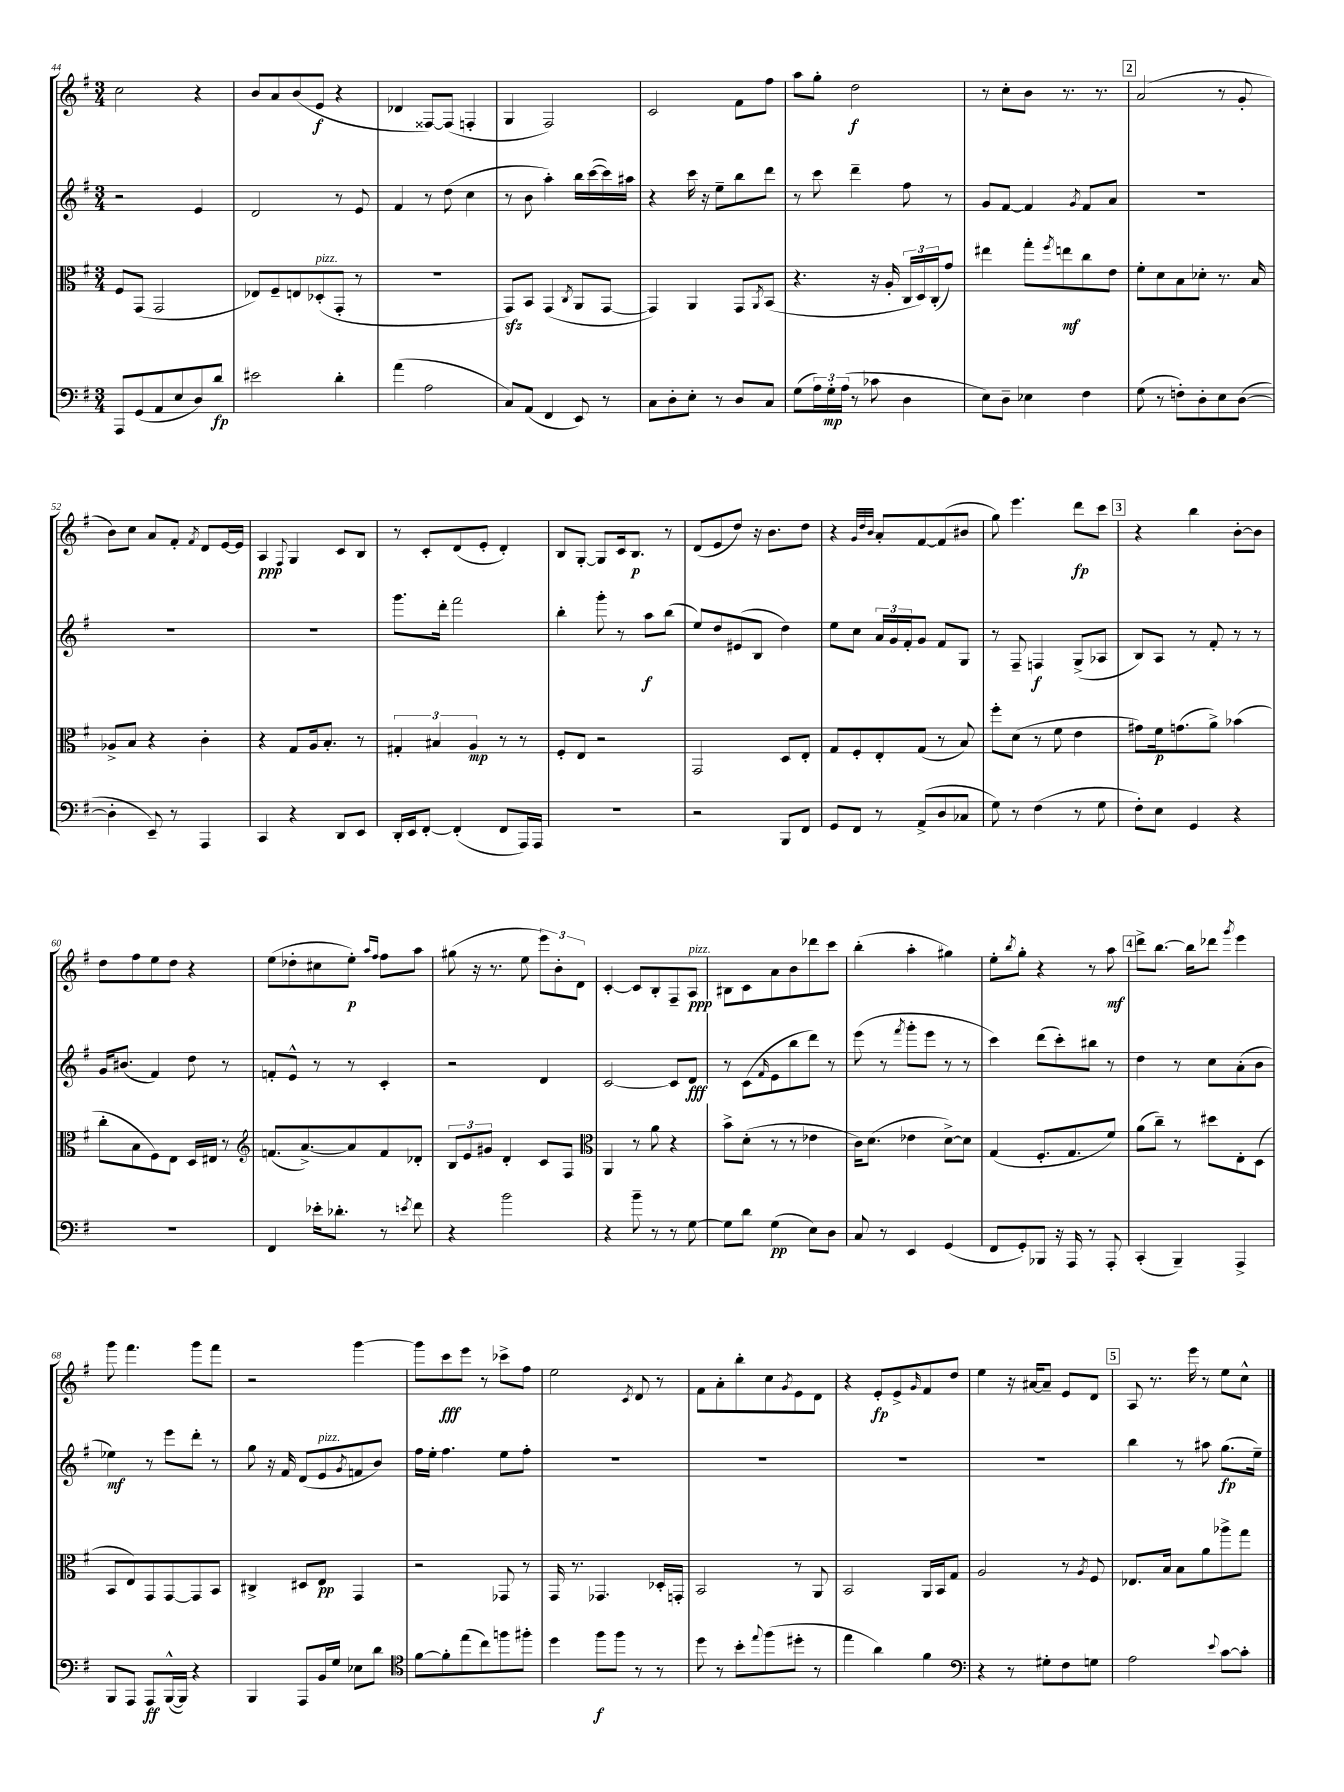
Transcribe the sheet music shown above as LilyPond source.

<<
\new StaffGroup <<
\new Staff = "s0" {
    \clef treble \key g \major \numericTimeSignature \time 3/4
    c''2 r4 |
    b'8 a'8 b'8( e'8\f r4 |
    des'4 fisis8~) fisis8( f4-. |
    g4 fis2) |
    c'2 fis'8 fis''8 |
    a''8 g''8-. d''2\f |
    r8 c''8-. b'8 r8. r8. |
    \mark \markup { \box "2" } a'2( r8 g'8-. |
    b'8) c''8 a'8 fis'8-. \acciaccatura { fis'8 } d'8 e'16~ e'16 |
    a4\ppp \appoggiatura { fis8 } g4 c'8 b8 |
    r8 c'8-. d'8( e'8-. d'4-.) |
    b8 g8~-. g8 c'16 b8.\p r8 |
    d'8( e'8 d''8) r16 b'8. d''8 |
    r4 \grace { g'32 d''32 b'32 } a'8-. fis'8~ fis'8( bis'8 |
    g''8) e'''4. d'''8\fp c'''8 |
    \mark \markup { \box "3" } r4 b''4 b'8~-. b'8 |
    d''8 fis''8 e''8 d''8 r4 |
    e''8( des''8-. cis''8 e''8-.\p) \grace { a''16 fis''16 } fis''8 a''8 |
    gis''8( r16 r8. e''8 \tuplet 3/2 { e'''8) b'8-. d'8 } |
    c'4~-. c'8 b8-. fis8-- a8\ppp^\markup { \italic "pizz." } |
    bis8 c'8 a'8 b'8 des'''8 c'''8 |
    b''4-.( a''4-. gis''4) |
    e''8-. \acciaccatura { b''8 } g''8-. r4 r8 a''8\mf |
    \mark \markup { \box "4" } d'''8-> b''8.~ b''16 des'''8 \acciaccatura { g'''8 } e'''4 |
    g'''8 fis'''4. g'''8 fis'''8 |
    r2 g'''4~ |
    g'''8 c'''8\fff e'''8 r8 ces'''8-> fis''8 |
    e''2 \acciaccatura { c'8 } d'8 r8 |
    fis'8 a'8-. b''8-. c''8 \acciaccatura { g'8 } e'8 d'8 |
    r4 e'8-.\fp e'8-> \grace { g'16 } fis'8 d''8 |
    e''4 r16 ais'16~ ais'8-- e'8 d'8 |
    \mark \markup { \box "5" } a8 r8. e'''16 r8 e''8 c''8-^ \bar "|." |
}
\new Staff = "s1" {
    \clef treble \key g \major \numericTimeSignature \time 3/4
    r2 e'4 |
    d'2 r8 e'8 |
    fis'4 r8 d''8( c''4 |
    r8 b'8 a''4-.) b''16 c'''16~( c'''16) ais''16 |
    r4 c'''16 r16 e''8-- b''8 d'''8 |
    r8 c'''8 d'''4-- fis''8 r8 |
    g'8 fis'8~ fis'4 \acciaccatura { g'8 } fis'8 a'8 |
    \mark \markup { \box "2" } R2. |
    R2. |
    R2. |
    g'''8. d'''16-. fis'''2 |
    b''4-. g'''8-. r8 a''8\f b''8( |
    e''8) d''8 eis'8( b8 d''4) |
    e''8 c''8 \tuplet 3/2 { a'16 g'16 fis'16-. } g'8 fis'8 g8 |
    r8 fis8-- f4\f g8->( aes8 |
    \mark \markup { \box "3" } b8) a8 r8 fis'8-. r8 r8 |
    g'16 bis'8.( fis'4) d''8 r8 |
    f'8-. e'8-^ r8 r8 c'4-. |
    r2 d'4 |
    c'2~ c'8 d'8\fff |
    r8 c'8( \grace { fis'16 } e'8 b''8 d'''8) r8 |
    e'''8( r8 \acciaccatura { fis'''8 } g'''8-. e'''8 r8 r8 |
    c'''4) d'''8( c'''8-.) bis''8 r8 |
    \mark \markup { \box "4" } d''4 r8 c''8 a'8-.( b'8 |
    ees''4\mf) r8 e'''8 d'''8-. r8 |
    g''8 r16 fis'16 d'8( e'8^\markup { \italic "pizz." } \acciaccatura { g'8 } f'8 b'8) |
    fis''16 e''16-. fis''4. e''8 fis''8-. |
    R2. |
    R2. |
    R2. |
    R2. |
    \mark \markup { \box "5" } b''4 r8 ais''8 g''8.\fp( e''16--) \bar "|." |
}
\new Staff = "s2" {
    \clef alto \key g \major \numericTimeSignature \time 3/4
    fis8 g,8( g,2 |
    ees8) fis8-- e8 des8-.^\markup { \italic "pizz." }( g,8-. r8 |
    R2. |
    g,8\sfz) b,8 g,4( \acciaccatura { c8 } a,8 g,8~ |
    g,4) a,4 g,8 \acciaccatura { a,8 } b,8( |
    r4. r16 a16-. \tuplet 3/2 { c16 d16) c16-.( } g'8) |
    eis''4 g''8-. \acciaccatura { fis''8 } e''8\mf c''8 e'8 |
    \mark \markup { \box "2" } fis'8-. d'8 b8 des'8-. r8. b16 |
    aes8-> b8 r4 c'4-. |
    r4 g8 a16 b8.-. r8 |
    \tuplet 3/2 { gis4-. bis4 a4\mp } r8 r8 |
    fis8-. e8 r2 |
    g,2 d8 e8-. |
    g8 fis8-. e8-. g8( r8 b8) |
    fis''8-. d'8( r8 fis'8 e'4 |
    \mark \markup { \box "3" } gis'8) fis'16\p g'8.( a'8->) bes'4( |
    c''8-. b8 fis8) e8 d16 eis16 r8 |
    \clef treble f'8.( a'8.~->) a'8 f'8 des'8-. |
    \tuplet 3/2 { b8 e'8 gis'8 } d'4-. c'8 fis8 |
    \clef alto a,4 r8 a'8 r4 |
    b'8-> d'8-.( r8 r8 ees'4 |
    c'16) d'8.( ees'4 d'8~->) d'8 |
    g4( fis8.-. g8. fis'8) |
    \mark \markup { \box "4" } a'8( c''8--) r8 dis''8 e8-. d8( |
    b,8 e8) g,8 g,8~ g,8 b,8 |
    cis4-> dis8 e8\pp g,4 |
    r2 ges,8 r8 |
    g,16 r8. ges,4. des16-. g,16-. |
    b,2 r8 a,8 |
    b,2 a,16 b,16 g8 |
    a2 r8 \acciaccatura { a8 } fis8 |
    \mark \markup { \box "5" } ees8. b16 b8 a'8 aes''8-> g''8 \bar "|." |
}
\new Staff = "s3" {
    \clef bass \key g \major \numericTimeSignature \time 3/4
    a,,8 g,8( a,8 e8 d8) d'8\fp |
    eis'2 d'4-. |
    a'4( a2 |
    c8) a,8( fis,4 e,8) r8 |
    c8 d8-. e8-. r8 d8 c8 |
    g8( \tuplet 3/2 { a16) g16-.\mp a16( } r8 ces'8 d4 |
    e8) d8-- ees4 fis4 |
    \mark \markup { \box "2" } g8( r8 f8-.) d8-. e8 d8~( |
    d4-. e,8--) r8 a,,4 |
    c,4 r4 d,8 e,8 |
    d,16-. e,16 fis,8~-. fis,4-.( fis,8 a,,16) a,,16 |
    R2. |
    r2 b,,8 fis,8 |
    g,8 fis,8 r8 a,8->( d8 ces8 |
    g8) r8 fis4( r8 g8 |
    \mark \markup { \box "3" } fis8-.) e8 g,4 r4 |
    R2. |
    fis,4 ees'16-. des'8.-. r8 \acciaccatura { e'8 } fis'8 |
    r4 b'2 |
    r4 b'8-- r8 r8 g8~ |
    g8 d'8 g4\pp( e8) d8 |
    c8 r8 e,4 g,4( |
    fis,8 g,8-.) bes,,8 r16 a,,16 r8 a,,8-. |
    \mark \markup { \box "4" } c,4-.( b,,4--) a,,4-> |
    b,,8 a,,8 a,,8\ff b,,16~-^( b,,16) r4 |
    b,,4 a,,8 b,16 g16 ees8 d'8 |
    \clef tenor fis'8~ fis'8-. e''8( c''8) f''8 fis''8-. |
    d''4 fis''8\f fis''8 r8 r8 |
    d''8 r8 b'8-. \appoggiatura { e''8 } fis''8( dis''8-. r8 |
    e''4 a'4) fis'4 |
    \clef bass r4 r8 gis8-. fis8 g8 |
    \mark \markup { \box "5" } a2 \appoggiatura { e'8 } c'8~ c'8-. \bar "|." |
}
>>
>>
\layout { \context { \Score currentBarNumber = #44 } }
